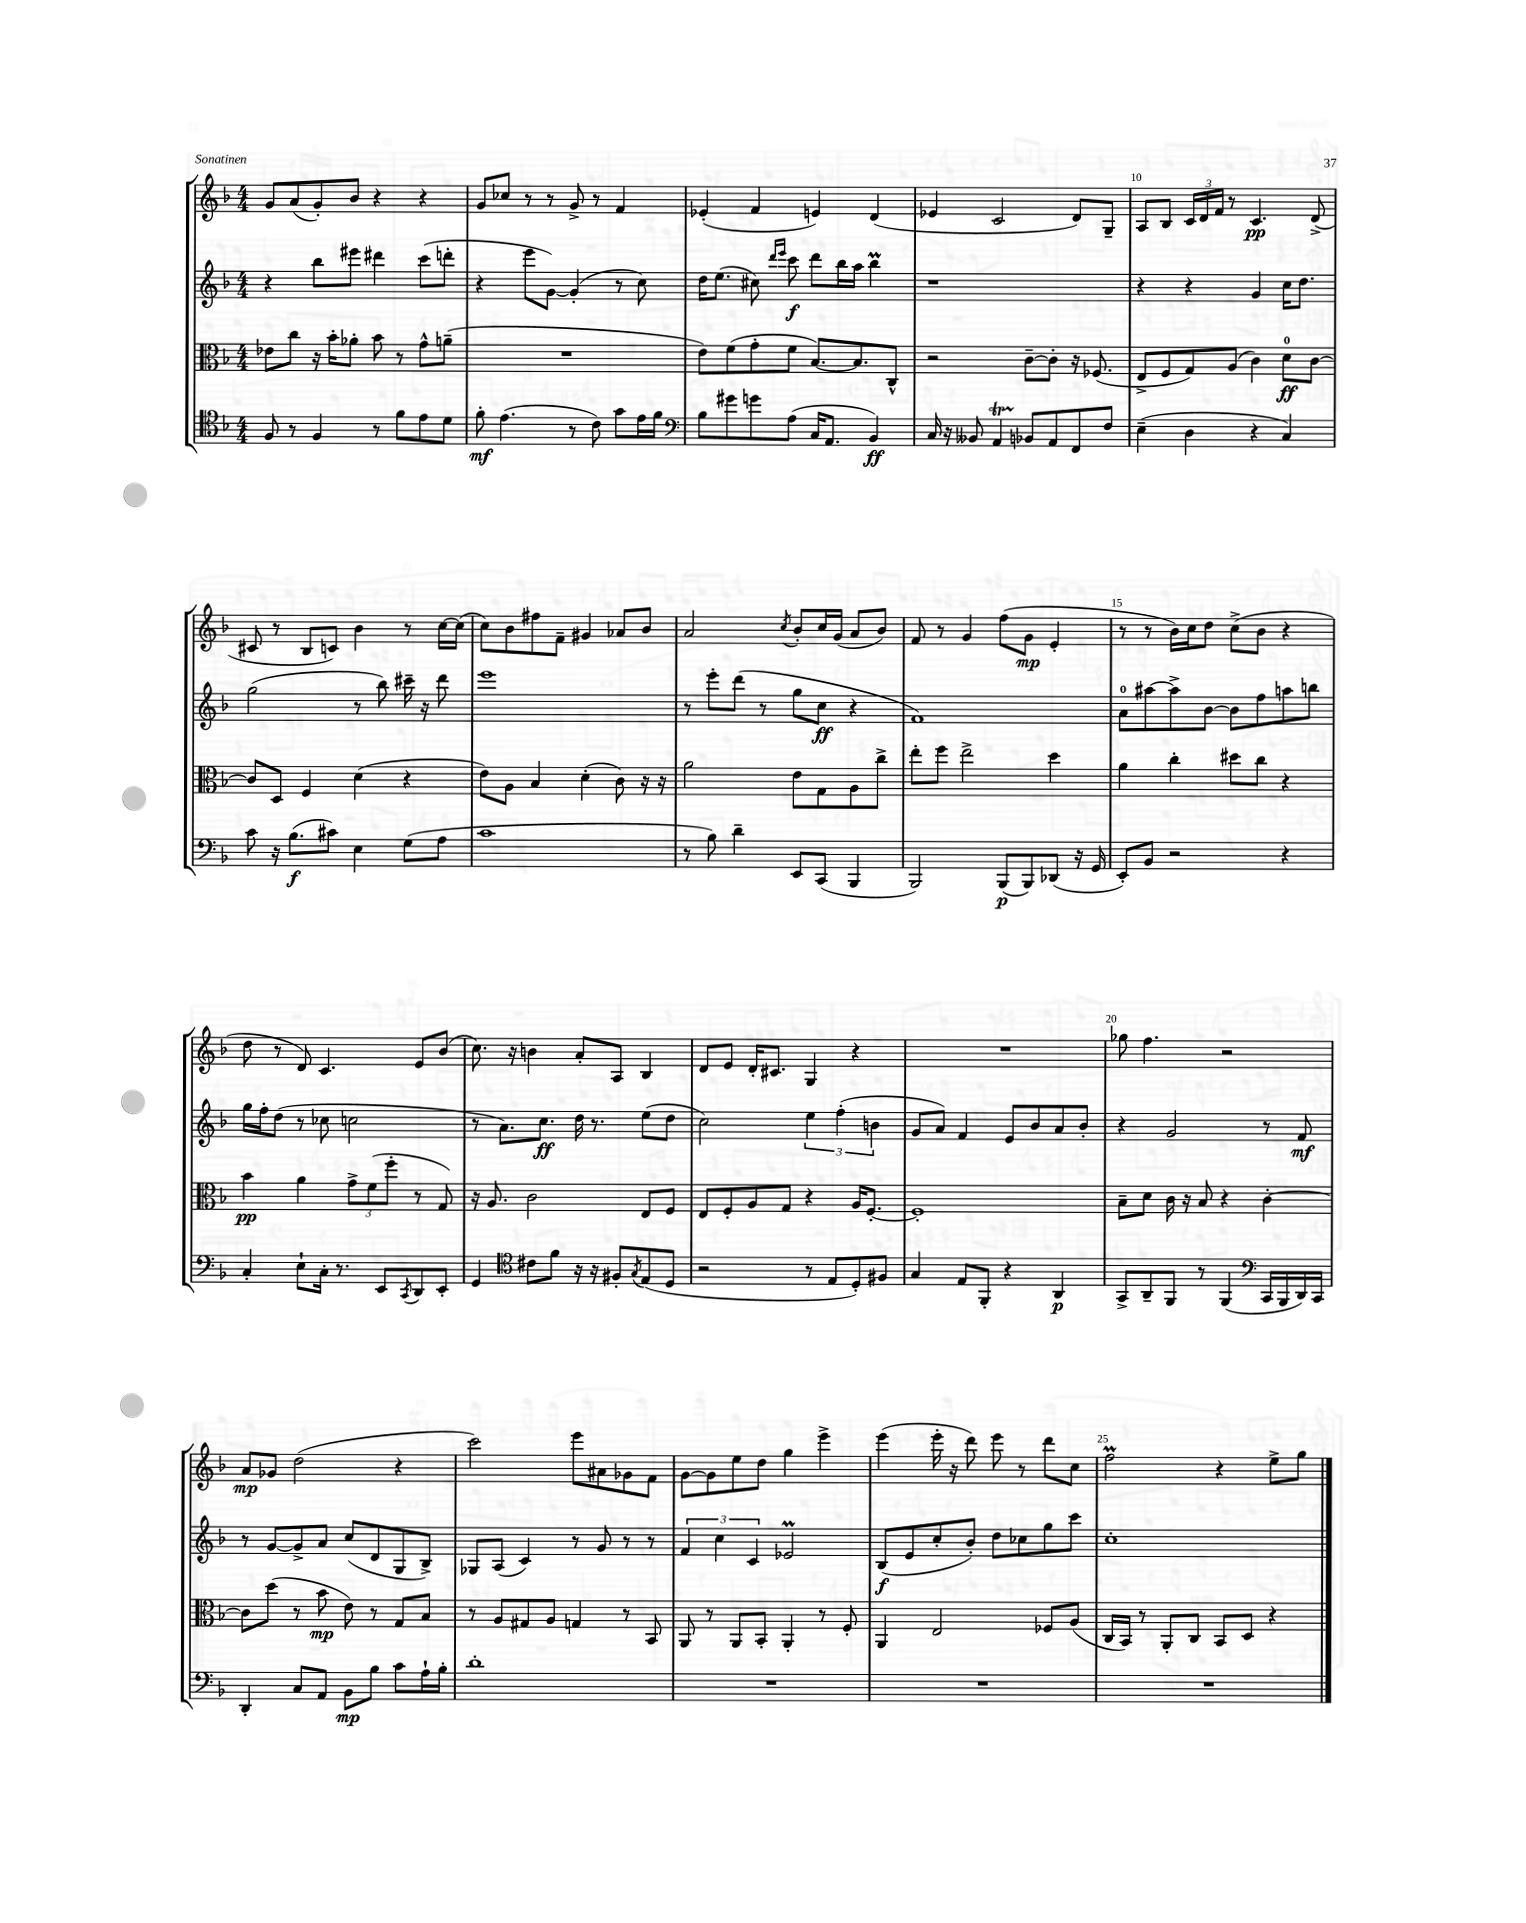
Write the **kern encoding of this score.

**kern	**kern	**kern	**kern
*staff4	*staff3	*staff2	*staff1
*clefC4	*clefC3	*clefG2	*clefG2
*k[b-]	*k[b-]	*k[b-]	*k[b-]
*M4/4	*M4/4	*M4/4	*M4/4
8F/	8e-\L	4r	8g/L
8r	8cc\J	.	(8a/
4F/	16r	8bb-\L	8g'/)
.	16b-'\LK	.	.
.	8a-'\J	8eee#\J	8b-/J
8r	8b-\	4ddd#\	4r
8f\L	8r	.	.
8e\	8g^^\L	(8ccc\L	4r
8d\J	(8a~\J	8ddd'\J	.
=	=	=	=
8f'\	1r	4r	8g/L
(4.e\	.	.	8cc-/J
.	.	8eee\L	8r
.	.	[8g\J)	8r
8r	.	(4g'/]	8g^/
8c\)	.	.	8r
8g\L	.	8r	4f/
16e\L	.	8cc\)	.
16f\JJ	.	.	.
=	=	=	=
*clefF4	*	*	*
8B-\L	8e\L)	16dd\LK	(4e-'/
.	.	(8.ee\J	.
8g#\	(8f\	.	.
8g\	8g'\	8cc#\)	4f/
.	.	16qqddd/LL	.
.	.	16qqeee/JJ	.
(8A\J	8f\J	8ccc\	.
16C/LK	[8.B-/L)	8ddd\L	4e/)
8.AA/J	.	.	.
.	.	16bb-\L	.
.	8.B-/]	16aa\JJ	.
4BB-/)	.	4bb-\	(4d/
.	8C^^/J	.	.
=	=	=	=
16C/	2r	1r	4e-/
16r	.	.	.
8BB--/	.	.	.
4AA/	.	.	2c/
8BB-/L	[8c~\L	.	.
8AA/	8c'\]J	.	.
8FF/	16r	.	8d/L)
.	(8.F-/	.	.
8F/J	.	.	8G~/J
=	=	=	=
(4E~\	8E^/L	4r	8A/L
.	8F/	.	8B-/J
4D\	8G/)	4r	24c/LL
.	.	.	24d/
.	.	.	24f/JJ
.	(8A/J	.	8r
4r	4c\)	4g/	4.c/
4C/)	8d\L	16cc\LK	.
.	.	8.dd\J	.
.	[8c\J	.	(8d^/
=	=	=	=
8c\	8c/]L	(2gg\	8c#/
16r	8D/J	.	8r
(8.B-\L	.	.	.
.	4F/	.	8B-/L
8c#\J)	.	.	8c/J)
4E\	(4d\	8r	4b-\
.	.	8bb-\)	.
(8G\L	4r	16ccc#~\	8r
.	.	16r	.
8A\J	.	8ddd\	[16cc\LL
.	.	.	(16cc\]JJ
=	=	=	=
1c	8e\L)	1eee	8cc\L)
.	8A\J	.	8b-\
.	4B-/	.	8ff#\
.	.	.	8f~\J
.	(4d'\	.	4g#/
.	8c\)	.	8a-/L
.	16r	.	8b-/J
.	16r	.	.
=	=	=	=
8r	2a\	8r	2a/
8B-\)	.	8eee'\L	.
4d~\	.	(8ddd\J	.
.	.	8r	.
.	.	.	8qcc/
8EE/L	8e\L	8gg\L	8b-'/L
(8CC/J	8G\	8cc\J	16cc/L
.	.	.	(16g/JJ
4BBB-/	8A\	4r	8a/L
.	8cc^\J	.	8b-/J)
=	=	=	=
2BBB-/)	8ee'\L	1f)	8f/
.	8ff\J	.	8r
.	2ee^\	.	4g/
(8BBB-/L	.	.	(8ff\L
8BBB-/)	.	.	8g\J
(8DD-/J	4dd\	.	4e'/
16r	.	.	.
16GG/	.	.	.
=	=	=	=
8EE'/L)	4a\	8a\L	8r
8BB-/J	.	[8aa#\	8r
2r	4cc'\	8aa#^\]	16b-\LL)
.	.	.	16cc\J
.	.	[8b-\J	8dd\J
.	8dd#\L	8b-\]L	(8cc^\L
.	8cc\J	8ff\	8b-\J
4r	4r	8aa\	4r
.	.	8bb\J	.
=	=	=	=
4C'/	4b-\	16gg\LL	8dd\
.	.	16ff'\J	.
.	.	(8dd\J	8r
8E`\L	4a\	8r	8d/)
16C'\Jk	.	8cc-\	4.c/
8.r	.	.	.
.	12g^\L	2cc\	.
.	(12f\	.	.
8EE/L	.	.	.
.	12ff'\J	.	.
8qCC/	.	.	.
8DD/	8r	.	8e/L
8EE'/J	8G/)	.	(8b-/J
=	=	=	=
4GG/	16r	8r	8.cc\)
.	8.A/	.	.
.	.	8.a\L)	.
.	.	.	16r
*clefC4	*	*	*
8c#\L	2c\	.	4b\
.	.	8.cc\J	.
8f\J	.	.	.
16r	.	16dd\	8a'/L
16r	.	8.r	.
8F#'/L	.	.	8A/J
8qG/	.	.	.
(8E/	8E/L	(8ee\L	4B-/
8D/J	8F/J	8dd\J	.
=	=	=	=
2r	8E/L	2cc\)	8d/L
.	8F'/	.	8e/J
.	8A/	.	16d'/LK
.	.	.	8.c#/J
.	8G/J	.	.
8r	4r	6ee\	4G/
8E/L	.	.	.
.	.	(6ff'\	.
8D'/)	16A/LK	.	4r
.	[8.F'/J	.	.
.	.	6b\	.
8F#/J	.	.	.
=	=	=	=
4G/	1F']	8g/L	1r
.	.	8a/J)	.
8E/L	.	4f/	.
8FF'/J	.	.	.
4r	.	8e/L	.
.	.	8b-/	.
4AA/	.	8a/	.
.	.	8b-'/J	.
=	=	=	=
8GG^/L	8B-~\L	4r	8gg-\
8AA~/	8d\J	.	4.ff\
8FF/J	16c\	2g/	.
.	16r	.	.
8r	8B-/	.	.
(4FF/	4r	.	2r
*clefF4	*	*	*
16CC/LL	[4c'\	8r	.
16BBB-/	.	.	.
16DD/)	.	8f/	.
16CC/JJ	.	.	.
=	=	=	=
4DD'/	8c\]L	8r	8a/L
.	(8dd\J	[8g/L	8g-/J
8C/L	8r	8g^/]	(2dd\
8AA/J	8b-\	8a/J	.
8BB-\L	8e\)	(8cc/L	.
8B-\J	8r	8d/	.
8c\L	8G/L	8G/	4r
16A`\L	8B-/J	8B-^/J)	.
16B-'\JJ	.	.	.
=	=	=	=
1d'	8r	8G-/L	2ccc\)
.	8A/L	(8A/J	.
.	8G#/	4c/)	.
.	8A/J	.	.
.	4G/	8r	8eee\L
.	.	8g/	8a#\
.	8r	8r	8g-\
.	8BB-/	8r	8f\J
=	=	=	=
1r	8AA/	6f/	[8g\L
.	8r	.	8g\]
.	.	6cc\	.
.	8AA/L	.	8ee\
.	.	6c/	.
.	8BB-'/J	.	8dd\J
.	4AA'/	2e-/	4gg\
.	8r	.	4eee^\
.	8F'/	.	.
=	=	=	=
1r	4AA/	(8B-/L	(4eee\
.	.	8e/	.
.	2E/	8cc'/	16eee'\
.	.	.	16r
.	.	8b-'/J)	8ddd\)
.	.	8dd\L	8eee\
.	.	8cc-\	8r
.	8F-/L	8gg\	8ddd\L
.	(8A/J	8ccc\J	8cc\J
=	=	=	=
1r	16C/LL	1cc'	2ff\
.	16BB-/JJ)	.	.
.	8r	.	.
.	8AA'/L	.	.
.	8C/J	.	.
.	8BB-/L	.	4r
.	8D/J	.	.
.	4r	.	8ee^\L
.	.	.	8gg\J
==	==	==	==
*-	*-	*-	*-
